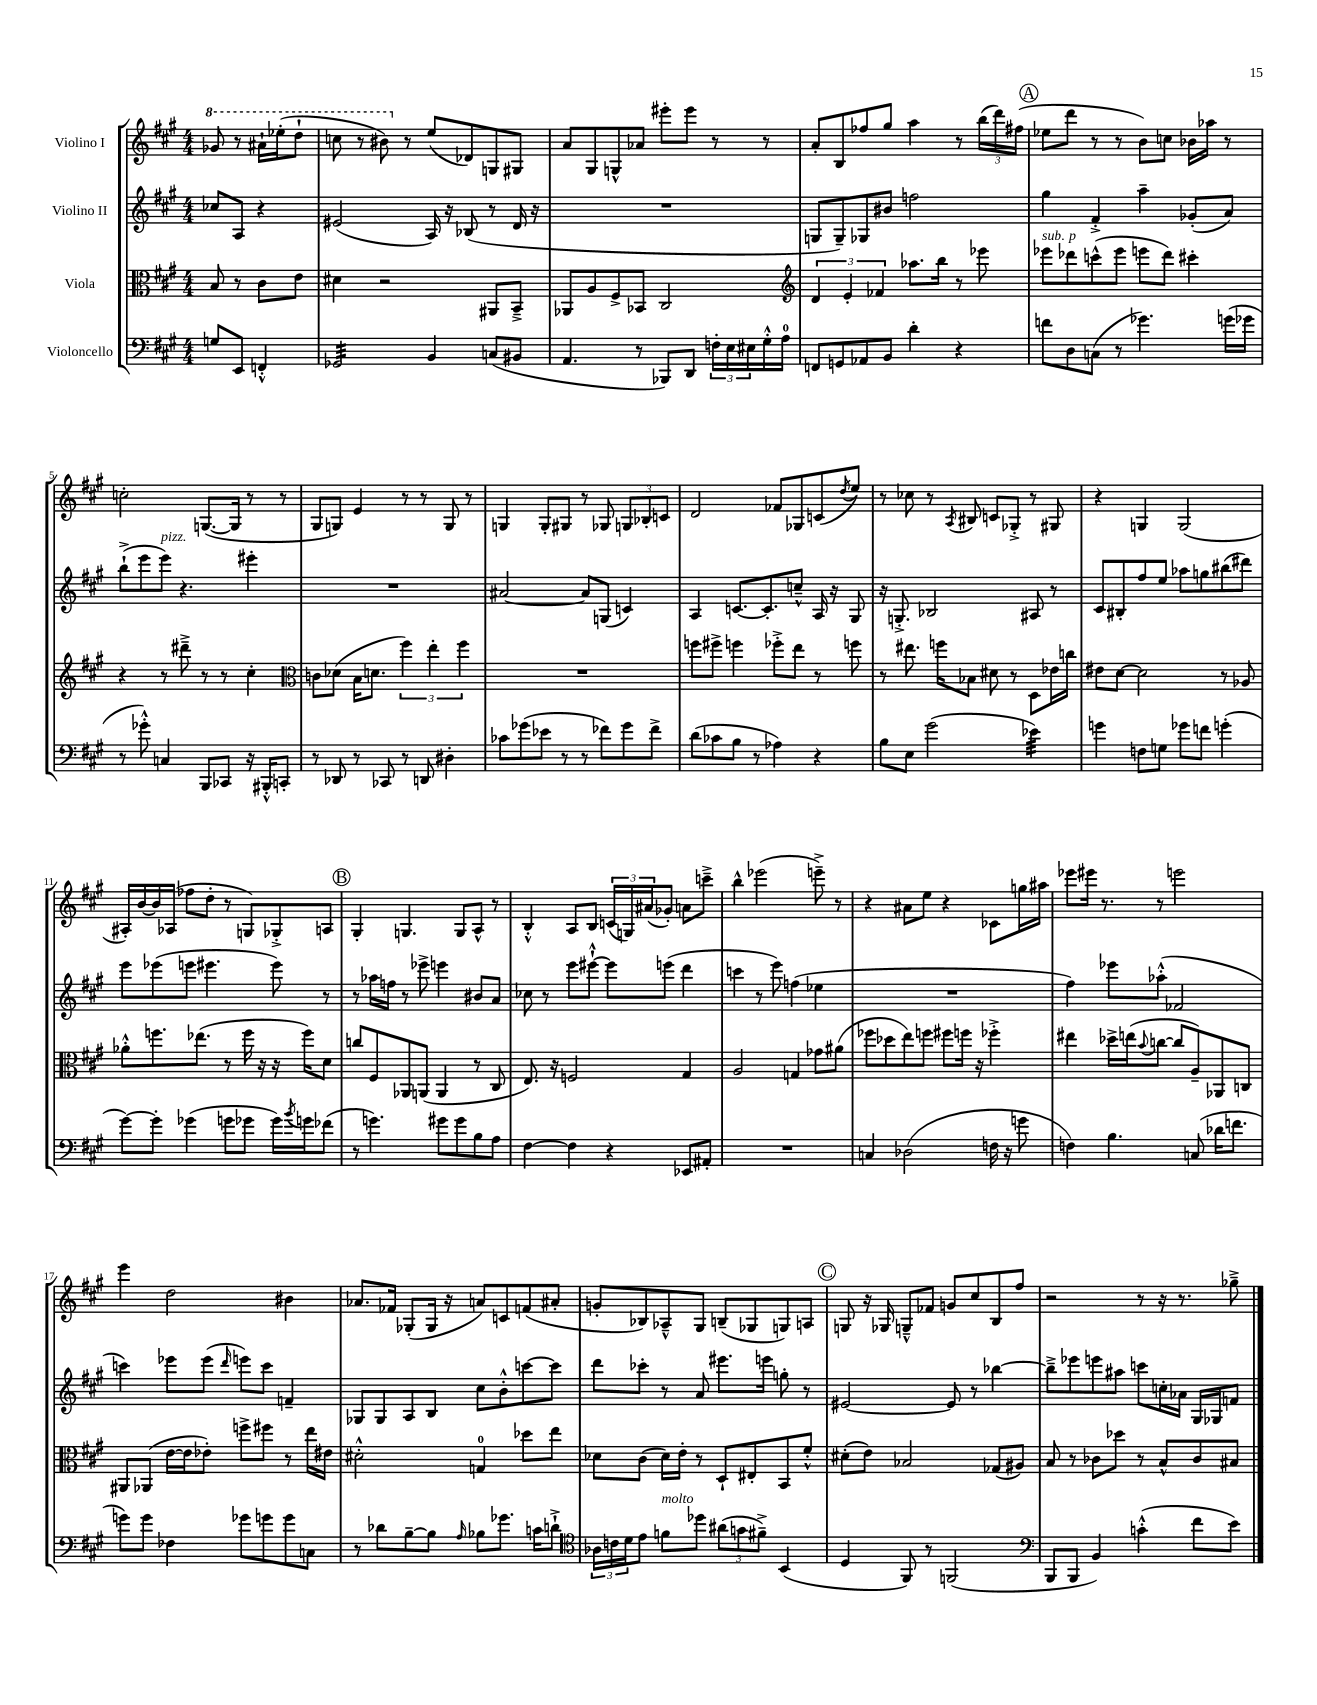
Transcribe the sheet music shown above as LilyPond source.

<<
\new StaffGroup <<
\new Staff = "s0" \with { instrumentName = "Violino I" } {
    \clef treble \key a \major \numericTimeSignature \time 4/4 \partial 2
    \ottava #1 ges''8 r8 ais''16-! ees'''16-.( d'''8-! |
    c'''8 r8 bis''8) \ottava #0 r8 e''8( des'8) g8 gis8 |
    a'8 gis8 g8-^ aes'8 eis'''8-. eis'''8 r8 r8 |
    a'8-. b8 fes''8 gis''8 a''4 r8 \tuplet 3/2 { b''16( d'''16) fis''16( } |
    \mark \markup { \circle "A" } ees''8 d'''8 r8 r8 b'8) c''8 bes'16 aes''16 r8 |
    c''2-. g8.~( g16 r8 r8 |
    gis8 g8) e'4 r8 r8 g8 r8 |
    g4 g8-. gis8 r8 ges8 \tuplet 3/2 { g8 bes8-. c'8 } |
    d'2 fes'8 ges8 c'8( \acciaccatura { d''8 } e''8) |
    r8 ces''8 r8 \acciaccatura { a8 } bis8 c'8 ges8-.-> r8 gis8 |
    r4 g4 g2( |
    ais16-.) b'16~ b'16 aes16( fes''8 d''8-. r8 g8) ges8-.-> a8 |
    \mark \markup { \circle "B" } gis4-. g4. g8 a8-^ r8 |
    b4-.-^ a8 b8 \tuplet 3/2 { c'16( g16) ais'16( } ges'8-.) a'8 c'''8---> |
    b''4-^ ees'''2( e'''8--->) r8 |
    r4 ais'8 e''8 r4 ces'8 g''16 ais''16 |
    ees'''8 eis'''16 r8. r8 e'''2 |
    e'''4 d''2 bis'4 |
    aes'8. fes'16 ges8-.( ges16 r16 a'8) c'8 f'8( ais'8-. |
    g'8-. bes8) aes8---^ gis8 b8--( ges8 g8) a8 |
    \mark \markup { \circle "C" } g8 r16 ges16 g8---^ fes'8 g'8 cis''8 b8 fis''8 |
    r2 r8 r16 r8. ges''8---> \bar "|." |
}
\new Staff = "s1" \with { instrumentName = "Violino II" } {
    \clef treble \key a \major \numericTimeSignature \time 4/4 \partial 2
    ces''8 a8 r4 |
    eis'2( a16) r16 bes8( r8 d'16 r16 |
    R1 |
    g8 g8--) ges8 bis'8 f''2 |
    \mark \markup { \circle "A" } gis''4 fis'4-.-> a''4-- ges'8-.( a'8) |
    b''8-!->( e'''8 e'''8^\markup { \italic "pizz." }) r4. eis'''4-. |
    R1 |
    ais'2~ ais'8 g8( c'4) |
    a4 c'8.~ c'8.-. c''8---^ a16 r16 gis8 |
    r16 g8.-.-> bes2 ais8 r8 |
    cis'8 bis8-. fis''8 e''8 aes''8 g''8 bis''8( dis'''8) |
    e'''8 ees'''8( e'''8 eis'''4. eis'''8) r8 |
    \mark \markup { \circle "B" } r8 aes''16 f''16 r8 ees'''8-> e'''4 bis'8 a'8 |
    ces''8 r8 e'''8 eis'''8~-!-^ eis'''8 e'''8( d'''4 |
    c'''4 r8 e'''8) f''4( ees''4 |
    R1 |
    fis''4) ees'''8 aes''8-.-^( fes'2 |
    c'''4) ees'''8 ees'''8( \grace { d'''16 } e'''8) c'''8 f'4-- |
    ges8 ges8 a8 b8 cis''8 b'8-.-^ c'''8~ c'''8 |
    d'''8 ces'''8-. r8 a'8 eis'''8. e'''16 g''8-. r8 |
    \mark \markup { \circle "C" } eis'2~ eis'8 r8 bes''4~ |
    bes''8---> ees'''8 e'''8 ais''8 c'''8 c''16-. aes'16 gis16 ges16 f'8 \bar "|." |
}
\new Staff = "s2" \with { instrumentName = "Viola" } {
    \clef alto \key a \major \numericTimeSignature \time 4/4 \partial 2
    b8 r8 cis'8 e'8 |
    dis'4 r2 ais,8 b,8---> |
    aes,8 a8 fis8-> bes,8 cis2 |
    \clef treble \tuplet 3/2 { d'4 e'4-. fes'4 } aes''8. b''16 r8 ees'''8 |
    \mark \markup { \circle "A" } ees'''8^\markup { \italic "sub. p" } des'''8 c'''8-^( ees'''8 e'''8 des'''8) cis'''4-. |
    r4 r8 dis'''8---> r8 r8 cis''4-. |
    \clef alto c'8 des'8( b16 d'8. \tuplet 3/2 { fis''4) e''4-. fis''4 } |
    R1 |
    f''8 fis''8-> f''4 fes''8-.-> e''8 r8 f''8 |
    r8 eis''8. f''16 bes8 dis'8 r8 d8 ees'16 c''16 |
    eis'8 d'8~ d'2 r8 aes8 |
    aes'8-.-^ f''8. ees''8.( r8 f''16 r16 r16 f''16) d'8 |
    \mark \markup { \circle "B" } c''8 fis8 aes,8 a,8( a,4 r8 cis8 |
    e8.) r16 f2 gis4 |
    a2 g4 ges'8 ais'8( |
    fes''8 des''8 e''8) f''8 fis''8 f''16 r16 fes''4-.-> |
    eis''4 des''16-> e''16( \appoggiatura { b'8 } c''8~ c''8 a8--) aes,8 c8 |
    ais,8 aes,8( e'16~ e'16 ees'8-.) f''8-> fis''8 r8 e''16 eis'16 |
    dis'2-.-^ g4-0 des''8 e''8 |
    des'8 cis'8( des'16) e'16-. r8 d8-! eis8-. b,8 fis'8-.-^ |
    \mark \markup { \circle "C" } dis'8-.( e'8) bes2 ges8( ais8) |
    b8 r8 ces'8 des''8 r8 b8-^ ces'8 bis8 \bar "|." |
}
\new Staff = "s3" \with { instrumentName = "Violoncello" } {
    \clef bass \key a \major \numericTimeSignature \time 4/4 \partial 2
    g8 e,8 f,4-.-^ |
    ges,2:32 b,4 c8( bis,8 |
    a,4. r8 bes,,8) d,8 \tuplet 3/2 { f16-. e16 eis16 } gis16-.-^ a16-0 |
    f,8 g,8 aes,8 b,8 d'4-. r4 |
    \mark \markup { \circle "A" } f'8 d8 c8( r8 ges'4.) g'16( ges'16 |
    r8 ges'8-.-^) c4 b,,8 ces,8 r16 bis,,16-.-^ c,8-. |
    r8 des,8 r8 ces,8 r8 d,8 dis4-. |
    ces'8 ges'8( ees'8 r8 r8 fes'8) ges'8 fes'8-> |
    d'8( ces'8 b8 r8 aes4) r4 |
    b8 e8 gis'2( ees'4:32) |
    g'4 f8 g8 ges'8 f'8 g'4-.( |
    gis'8~) gis'8-. ges'4( g'8 ges'8 ges'16) \acciaccatura { b'8 } g'16 fes'8( |
    \mark \markup { \circle "B" } r8 g'4.) gis'8 gis'8 b8 a8 |
    fis4~ fis4 r4 ees,8 ais,8-. |
    R1 |
    c4 des2( f16 r16 g'8 |
    f4) b4. c8( des'16 f'8. |
    g'8) g'8 fes4 ges'8 g'8 g'8 c8 |
    r8 des'8 b8~-- b8 \grace { a16 } bes8 ges'8. c'16 d'8-!-> |
    \clef tenor \tuplet 3/2 { aes16 c'16 d'16 } e'8 f'8^\markup { \italic "molto" } des''8 \tuplet 3/2 { ais'8( g'8 fis'8--->) } b,4( |
    \mark \markup { \circle "C" } d4 fis,8) r8 f,2( |
    \clef bass b,,8 b,,8 b,4) c'4-.-^( fis'8 e'8) \bar "|." |
}
>>
>>
